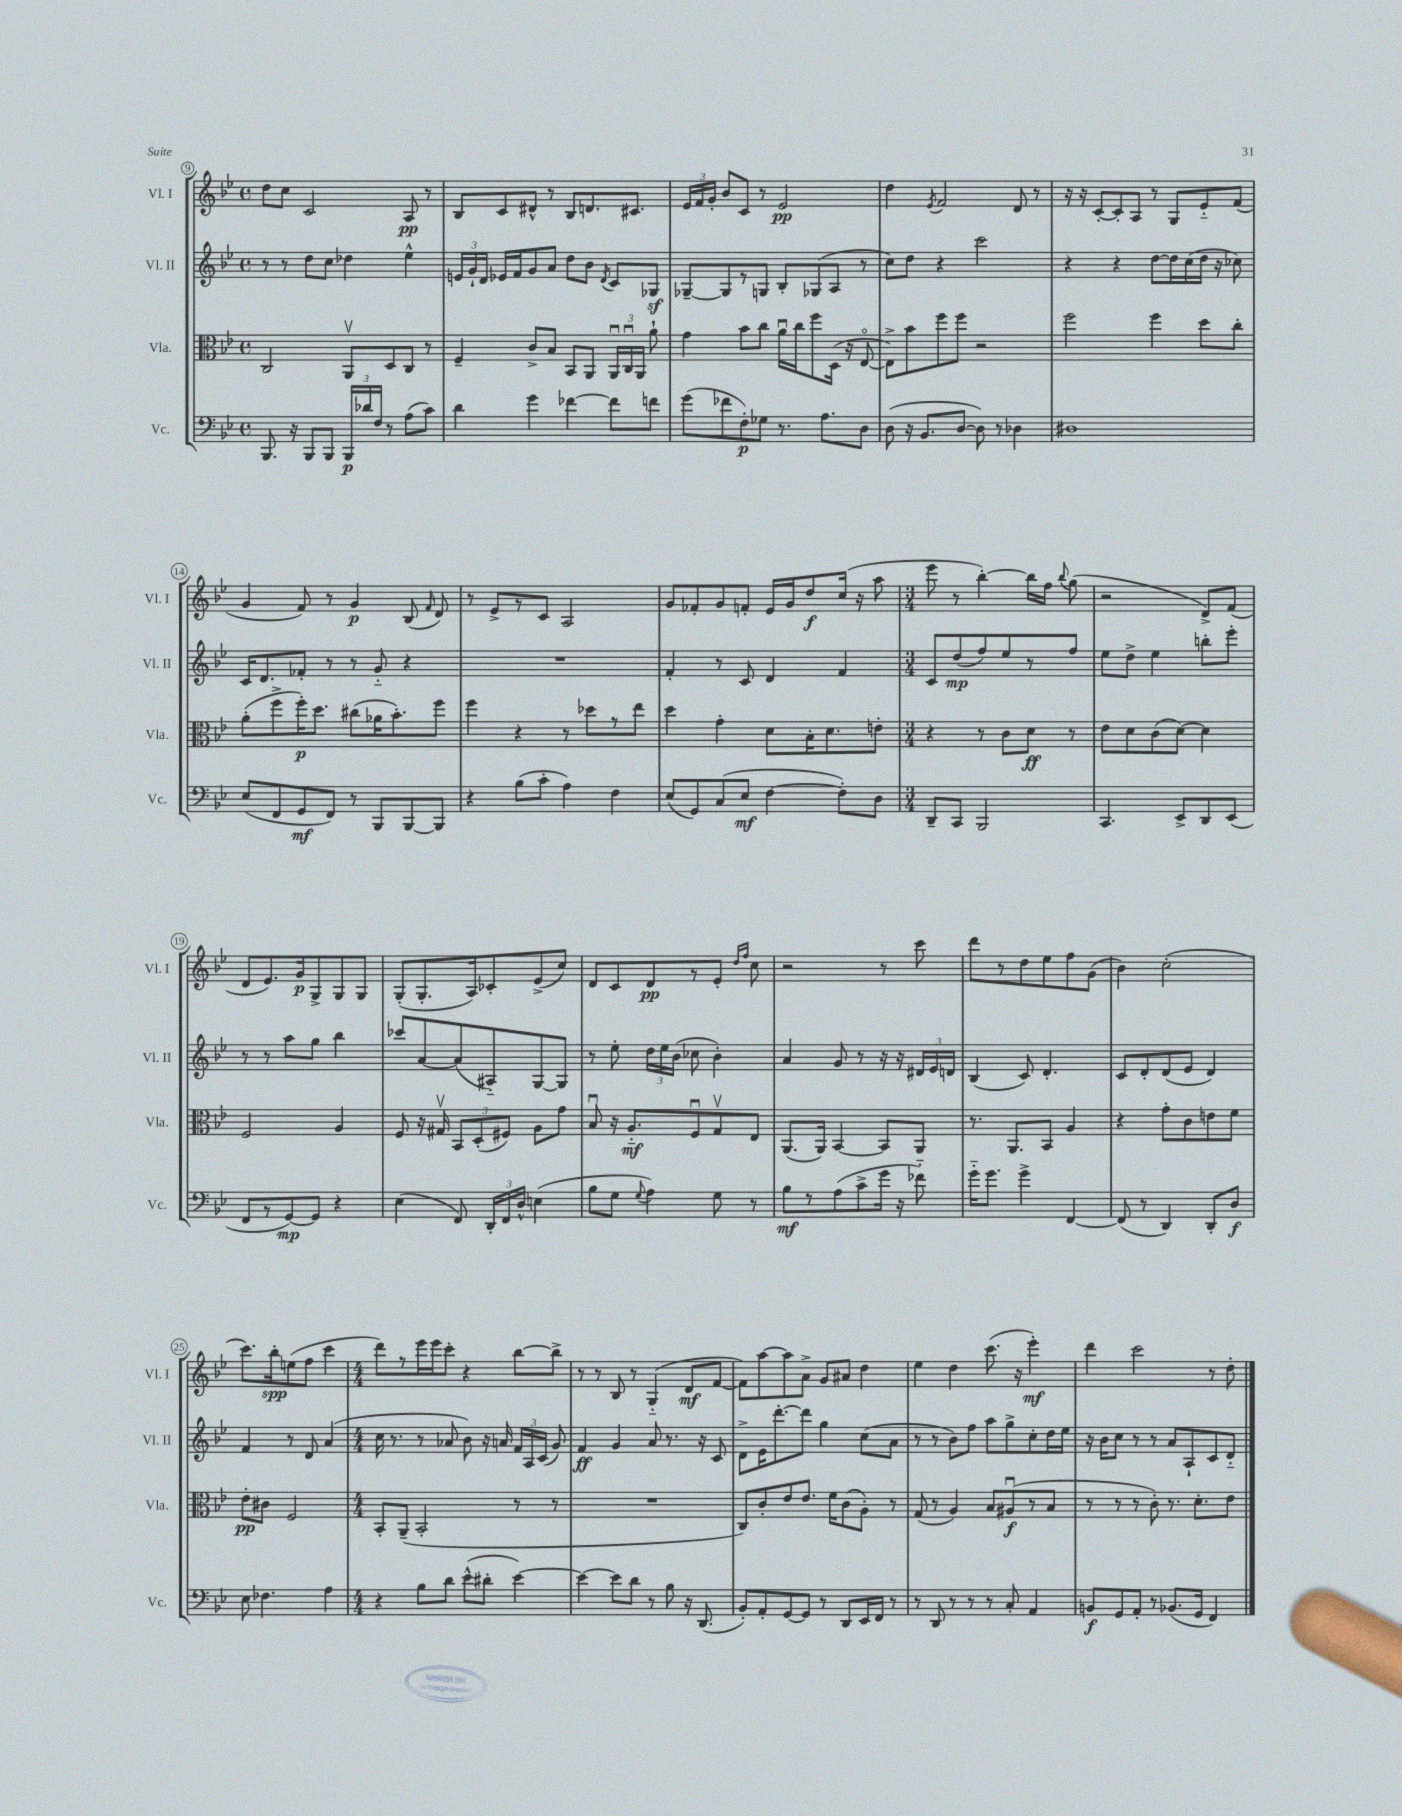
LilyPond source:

<<
\new StaffGroup <<
\new Staff = "s0" \with { instrumentName = "Vl. I" shortInstrumentName = "Vl. I" } {
    \clef treble \key bes \major \defaultTimeSignature \time 4/4
    \autoBeamOff d''8[ c''8] c'2 a8\pp r8 |
    bes8[ c'8 dis'8]-^ r8 bes8[ d'8. cis'8.] |
    \tuplet 3/2 { ees'16[ f'16 g'16]-. } bes'8[ c'8] r8 ees'2\pp |
    d''4 \acciaccatura { ees'8 } f'2 d'8 r8 |
    r16 r16 c'8[~-. c'8-. a8] r8 g8[ ees'8-_ f'8]( |
    g'4 f'8) r8 g'4\p bes8( \grace { f'16 } d'8) |
    r8 ees'8[-> r8 c'8] a2 |
    g'8[ fes'8-. g'8 f'8]-. ees'16[ g'16 d''8\f c''16]( r16 a''8 |
    \numericTimeSignature \time 3/4 ees'''8 r8 bes''4~-.) bes''16[ f''16] \appoggiatura { bes''8 } g''8( |
    r2 d'8[->) f'8]( |
    d'8[ ees'8.) g'16\p g8-> g8 g8] |
    g8[-.( g8.-. a16) ces'8-. ees'8->( c''8]) |
    d'8[ c'8 d'8\pp r8 ees'8]-. \grace { d''16[ f''16] } c''8 |
    r2 r8 c'''8 |
    d'''8[ r8 d''8 ees''8 f''8 g'8]( |
    bes'4) c''2-.( |
    c'''8.[) bes''16-.\spp e''8( f''8] c'''4 |
    \numericTimeSignature \time 4/4 d'''8[) r8 ees'''16 ees'''16 c'''8]-. r4 bes''8[~ bes''8]-> |
    r8 r8 bes8 r8 g4-_( d'8[\mf f'8]~ |
    f'8[) a''8~ a''8 a'8]-> g'8[ ais'8] d''4 |
    ees''4 d''4 c'''8.( r16 ees'''4-.\mf) |
    d'''4 c'''2 r8 d''8-. \bar "|." |
}
\new Staff = "s1" \with { instrumentName = "Vl. II" shortInstrumentName = "Vl. II" } {
    \clef treble \key bes \major \defaultTimeSignature \time 4/4
    \autoBeamOff r8 r8 d''8[ c''8] des''4 ees''4-^ |
    \tuplet 3/2 { e'16[ g'16-! d'16] } ees'16[ f'16 g'8 a'8] d''8[ bes'8] \acciaccatura { d'8 } c'8[ ges8]\sf |
    ges8[~-- ges8 r8 g8] bes8[-. ges8( a8] r8 |
    c''8[) d''8] r4 c'''2 |
    r4 r4 d''8[~ d''16 c''16( d''16] r16 ces''8) |
    c'16[ d'8. fes'8]-. r8 r8 g'8-_ r4 |
    R1 |
    f'4-. r8 c'8 d'4 f'4 |
    \numericTimeSignature \time 3/4 c'8[ d''8\mp( f''8) ees''8 r8 f''8] |
    ees''8[ d''8]-> ees''4 b''8[-. ees'''8]-. |
    r8 r8 a''8[ g''8] bes''4 |
    ces'''8[ a'8~ a'8( ais8-_) g8~ g8] |
    r8 ees''8-. \tuplet 3/2 { d''16[ ees''16 bes'16]( } ces''8 bes'4-.) |
    a'4 g'8 r8 r16 r16 \tuplet 3/2 { dis'16[ ees'16 d'16] } |
    bes4( c'8) d'4.-. |
    c'8[ d'8-. d'8( ees'8] d'4) |
    f'4 r8 d'8 a'4( |
    \numericTimeSignature \time 4/4 c''16 r8. r8 aes'8 bes'8) r16 a'16 \tuplet 3/2 { f'16[ a16 c'16]( } g'8) |
    f'4\ff g'4 a'8 r8. r16 c'8 |
    d'8[-> ees'16 d'''8.~-. d'''8] g''4 c''8[( a'8] |
    r8 r8 bes'8[) f''8] a''8[ g''8-> c''8-. d''16 ees''16] |
    r16 bes'16[ c''8] r8 r8 a'8[ a8-! c'8 d'8]-_ \bar "|." |
}
\new Staff = "s2" \with { instrumentName = "Vla." shortInstrumentName = "Vla." } {
    \clef alto \key bes \major \defaultTimeSignature \time 4/4
    \autoBeamOff c2 a,8[\upbow d8 c8] r8 |
    f4-- c'8[-> bes8] bes,8[ a,8] \tuplet 3/2 { a,16[\downbow c16\downbow a,16] } a'8-! |
    g'4 bes'8[ c''8] a'16[\downbow c''16 f''8 d16]( r16 ees8~\flageolet |
    ees8[->) bes'8 f''8 f''8] r2 |
    f''2 f''4 d''8[ c''8]-. |
    a'8[-.( f''8-> f''16-.\p) d''8.] cis''8[( aes'16 bes'8.-.) f''8] |
    f''4 r4 r8 des''8[ r8 ees''8] |
    d''4 g'4-. d'8[ bes16-. d'8. e'8]-. |
    \numericTimeSignature \time 3/4 r4 r8 c'8[ d'8]\ff r8 |
    ees'8[ d'8 c'8( d'8]~) d'4 |
    f2 a4 |
    f8 r16 gis16\upbow \tuplet 3/2 { bes,8[ d8-.( fis8]) } a8[ g'8] |
    bes8\downbow r16 a8.[-_\mf f8\downbow g8\upbow ees8] |
    a,8.[( a,16]) bes,4~ bes,8[ a,8] |
    r8. a,8.[ bes,8] a4 |
    r4 g'8[-. c'8 e'8 f'8] |
    ees'8[-.\pp cis'8] f2 |
    \numericTimeSignature \time 4/4 bes,8[-. a,8]--( bes,2-. r8 r8 |
    R1 |
    c8[) c'8-. ees'8 ees'8.] f'16[ c'8( a8]-.) r8 |
    g8( r8 a4) bes8[ ais8\downbow\f( r8 bes8] |
    r8 r8 r8 c'8-.) r8. d'8.[-. ees'8] \bar "|." |
}
\new Staff = "s3" \with { instrumentName = "Vc." shortInstrumentName = "Vc." } {
    \clef bass \key bes \major \defaultTimeSignature \time 4/4
    \autoBeamOff bes,,8. r16 bes,,8[ bes,,8] \tuplet 3/2 { bes,,16[\p des'16 f16] } r8 a8[( c'8]) |
    d'4 g'4 fes'4~ fes'8[ f'8] |
    g'8[( fes'8 f8-.\p) ges8] r8. a8.[ d8] |
    d8( r16 bes,8.[ d8]~ d8) r8 des4 |
    dis1 |
    ees8[( f,8 g,8\mf f,8]) r8 bes,,8[ bes,,8~ bes,,8] |
    r4 bes8[( c'8]-. a4) f4 |
    ees8[( g,8) c8( ees8]\mf f4~ f8[-.) d8] |
    \numericTimeSignature \time 3/4 d,8[-- c,8] bes,,2 |
    c,4. ees,8[-> d,8 ees,8]( |
    f,8[ r8 g,8~\mp) g,8] r4 |
    ees4( f,8) \tuplet 3/2 { d,16[-. f,16 d16]-^ } e4( |
    bes8[ g8] \appoggiatura { g8 } a4) g8 r8 |
    bes8[\mf r8 a8( c'8-> g'16] r16 fes'8-_) |
    g'16[-_ g'8.] g'4-> f,4~ |
    f,8( r8 d,4) d,8[-. d8]\f |
    ees8 fes4. a4 |
    \numericTimeSignature \time 4/4 r4 bes8[ d'8] ees'8[-^( dis'8]-. ees'4~) |
    ees'4~ ees'8[ d'8] r8 bes8 r16 d,8.( |
    bes,8[-.) a,8-. g,8~ g,8] r8 d,8[ ees,16 f,16] r8 |
    r8 d,8 r8 r8 r8 c8-. a,4 |
    b,8[\f g,8 a,8]-. r8 bes,8.[( g,16] f,4) \bar "|." |
}
>>
>>
\layout { \context { \Score currentBarNumber = #9 \override BarNumber.stencil = #(make-stencil-circler 0.1 0.3 ly:text-interface::print) } }
